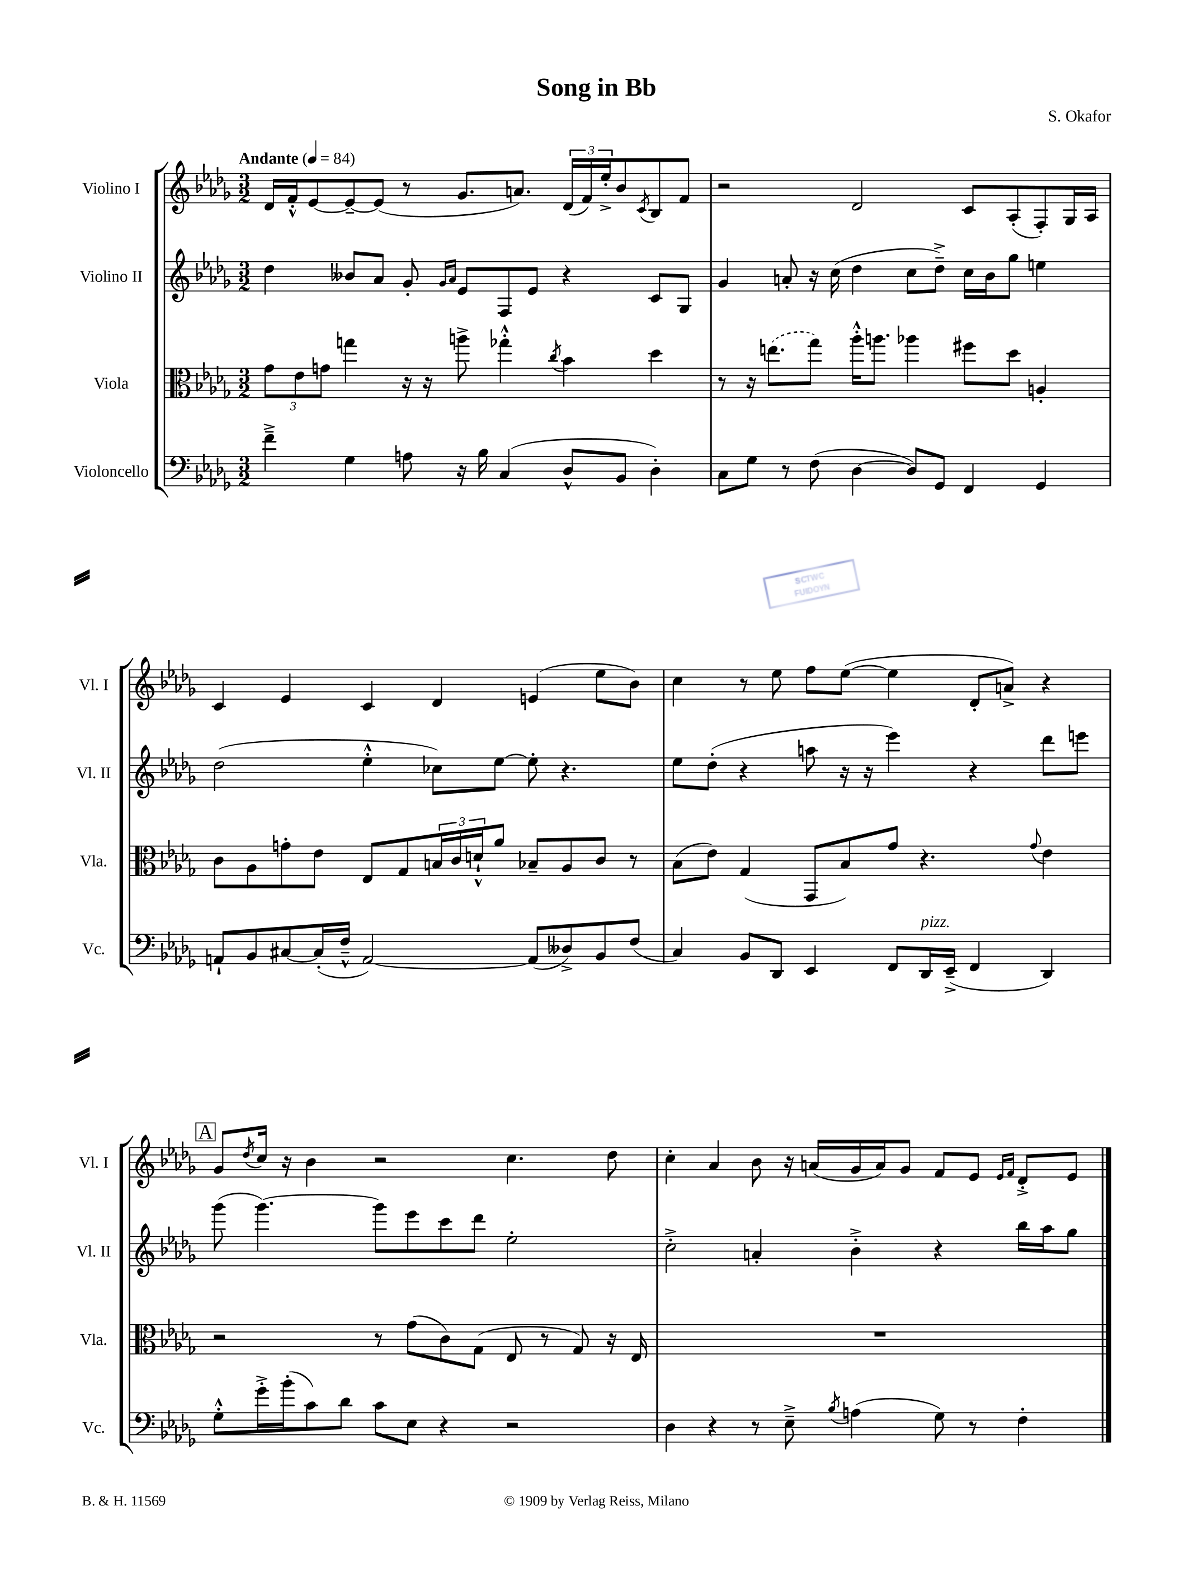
\header { title = "Song in Bb" composer = "S. Okafor" }
<<
\new StaffGroup <<
\new Staff = "s0" \with { instrumentName = "Violino I" shortInstrumentName = "Vl. I" } {
    \clef treble \key des \major \numericTimeSignature \time 3/2 \tempo "Andante" 4 = 84
    des'16 f'16-.-^ ees'8~ ees'8~-- ees'8( r8 ges'8. a'8.) \tuplet 3/2 { des'16( f'16) ees''16-.-> } bes'8 \acciaccatura { c'8 } bes8 f'8 |
    r2 des'2 c'8 aes8-.( f8-.) ges16 aes16 |
    c'4 ees'4 c'4 des'4 e'4( ees''8 bes'8) |
    c''4 r8 ees''8 f''8 ees''8~( ees''4 des'8-. a'8->) r4 |
    \mark \markup { \box "A" } ges'8 \acciaccatura { des''8 } c''16 r16 bes'4 r2 c''4. des''8 |
    c''4-. aes'4 bes'8 r16 a'16( ges'16 a'16) ges'8 f'8 ees'8 \grace { ees'16 f'16 } des'8-.-> ees'8 \bar "|." |
}
\new Staff = "s1" \with { instrumentName = "Violino II" shortInstrumentName = "Vl. II" } {
    \clef treble \key des \major \numericTimeSignature \time 3/2
    des''4 beses'8 aes'8 ges'8-. \grace { ges'16 aes'16 } ees'8 f8 ees'8 r4 c'8 ges8 |
    ges'4 a'8-. r16 c''16( des''4 c''8 des''8--->) c''16 bes'16 ges''8 e''4 |
    des''2( ees''4-.-^ ces''8) ees''8~ ees''8-. r4. |
    ees''8 des''8-.( r4 a''8 r16 r16 ees'''4) r4 des'''8 e'''8 |
    \mark \markup { \box "A" } ges'''8( ges'''4.~) ges'''8 ees'''8 c'''8 des'''8 ees''2-. |
    c''2-.-> a'4-. bes'4-.-> r4 bes''16 aes''16 ges''8 \bar "|." |
}
\new Staff = "s2" \with { instrumentName = "Viola" shortInstrumentName = "Vla." } {
    \clef alto \key des \major \numericTimeSignature \time 3/2
    \tuplet 3/2 { ges'8 ees'8 g'8 } g''4 r16 r16 a''8-> ges''4-.-^ \acciaccatura { c''8 } bes'4 des''4 |
    r8 r16 \once \slurDashed e''8.( ges''8) aes''16-.-^ a''8. aes''4 fis''8 des''8 a4-. |
    c'8 aes8 g'8-. ees'8 ees8 ges8 \tuplet 3/2 { b16 c'16 d'16-!-^ } aes'8 bes8-- aes8 c'8 r8 |
    bes8( ees'8) ges4( ges,8 bes8) ges'8 r4. \appoggiatura { ges'8 } ees'4 |
    \mark \markup { \box "A" } r2 r8 ges'8( c'8) ges8( ees8 r8 ges8) r16 ees16 |
    R1. \bar "|." |
}
\new Staff = "s3" \with { instrumentName = "Violoncello" shortInstrumentName = "Vc." } {
    \clef bass \key des \major \numericTimeSignature \time 3/2
    f'4---> ges4 a8 r16 bes16 c4( des8-^ bes,8 des4-.) |
    c8 ges8 r8 f8( des4~ des8) ges,8 f,4 ges,4 |
    a,8-! bes,8 cis8~ cis16-.( f16---^ a,2~) a,8( deses8->) bes,8 f8( |
    c4) bes,8 des,8 ees,4 f,8 des,16^\markup { \italic "pizz." } ees,16--->( f,4 des,4) |
    \mark \markup { \box "A" } ges8-.-^ ges'16-.-> bes'16-.( c'8) des'8 c'8 ees8 r4 r2 |
    des4 r4 r8 ees8---> \acciaccatura { bes8 } a4( ges8) r8 f4-. \bar "|." |
}
>>
>>
\layout { \context { \Score \remove "Bar_number_engraver" } }
